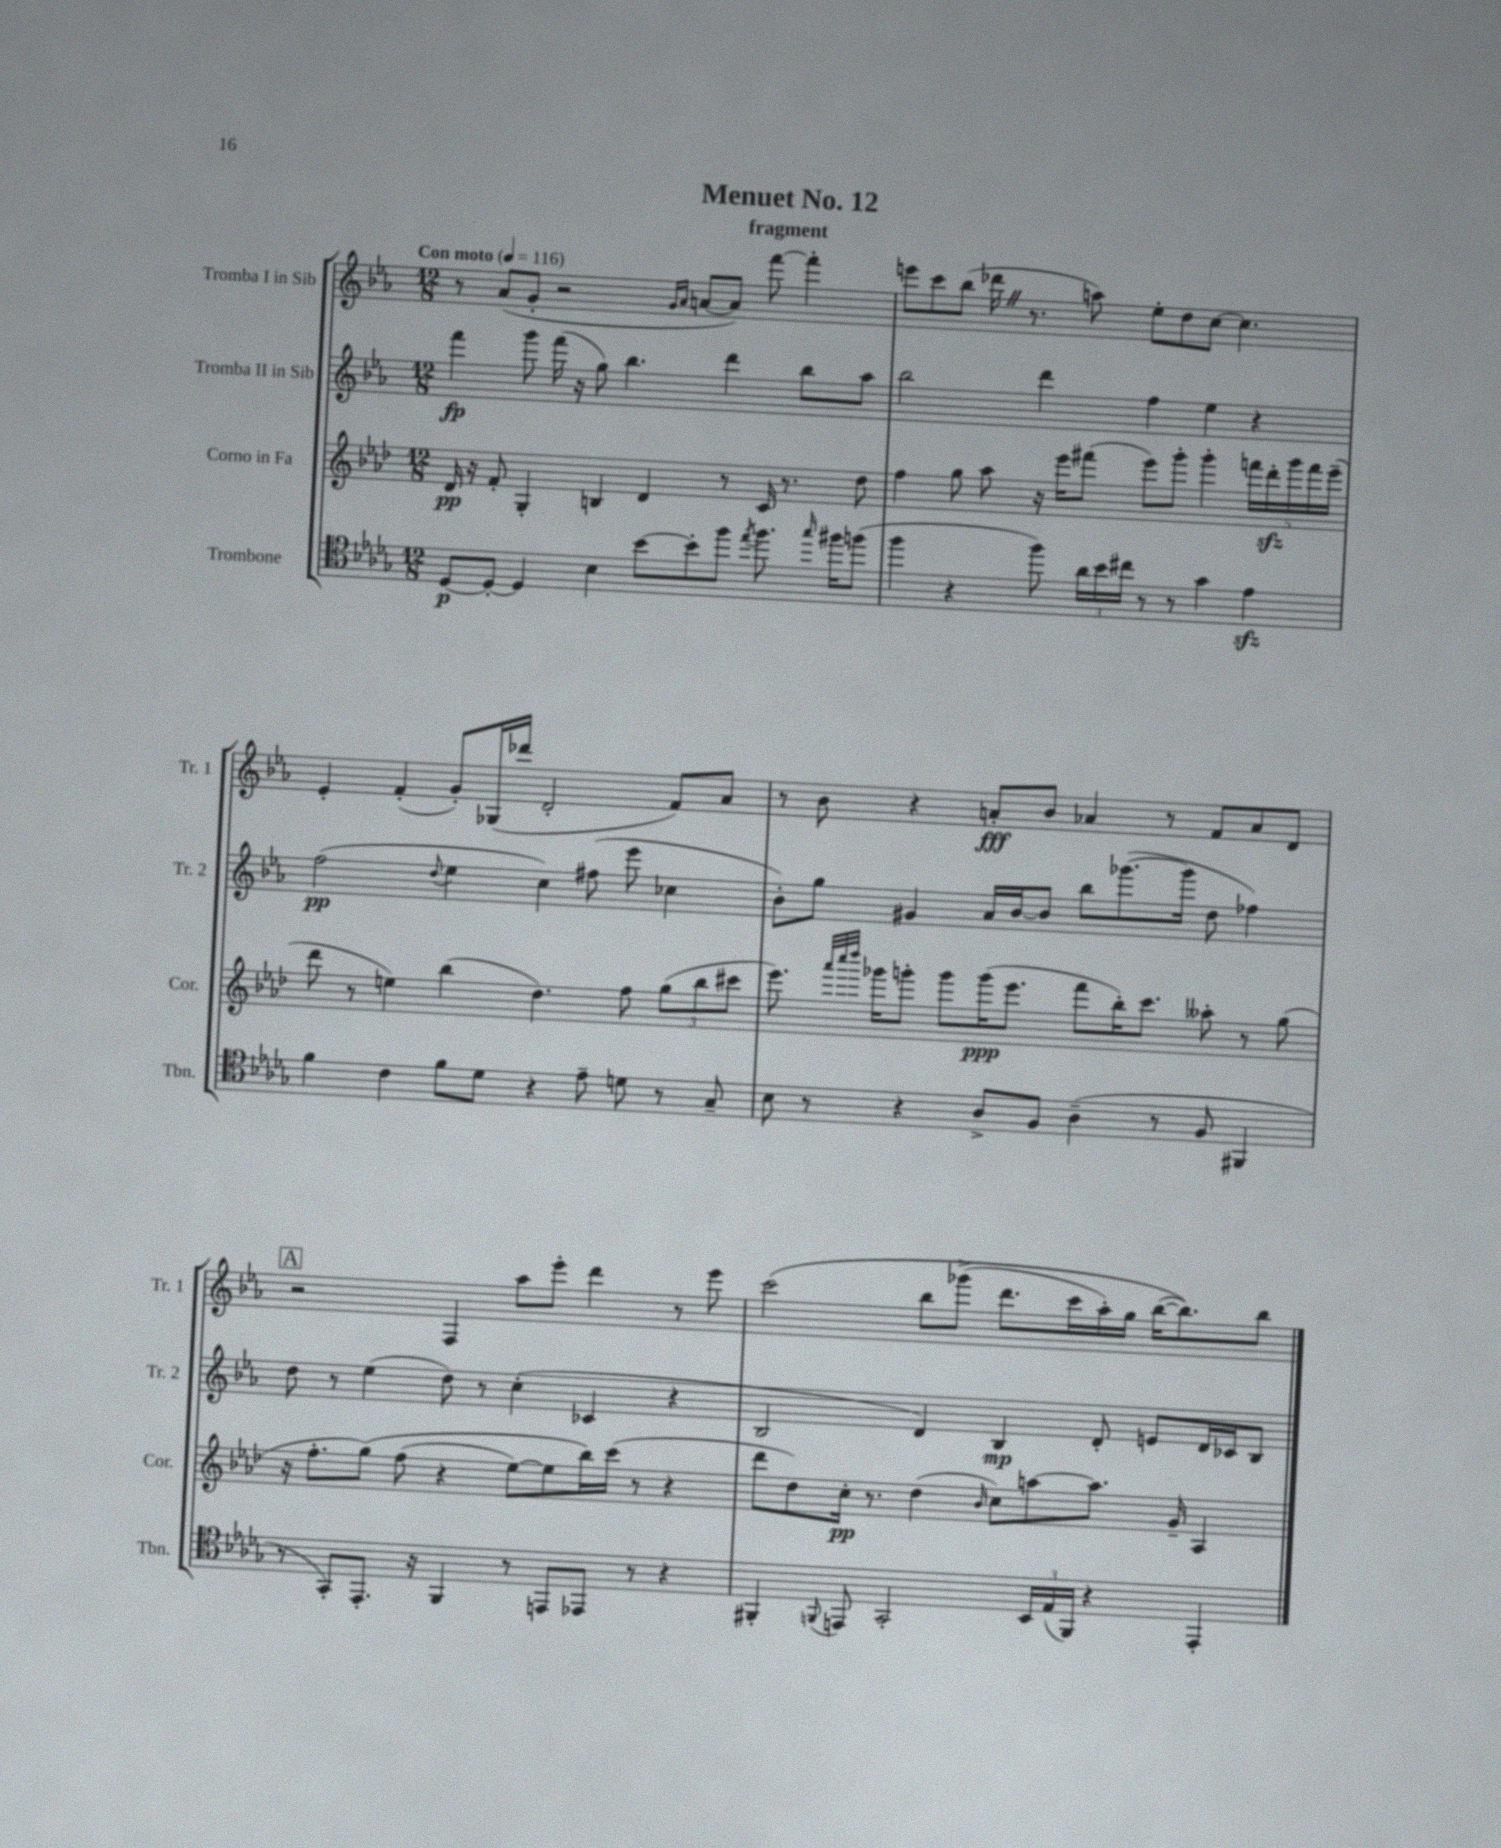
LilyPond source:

\header { title = "Menuet No. 12" subtitle = "fragment" }
<<
\new StaffGroup <<
\new Staff = "s0" \with { instrumentName = "Tromba I in Sib" shortInstrumentName = "Tr. 1" } {
    \clef treble \key ees \major \numericTimeSignature \time 12/8 \tempo "Con moto" 4 = 116
    \autoBeamOff r8 aes'8[( g'8]-. r2 \grace { g'16[ aes'16] } a'8[~ a'8]) f'''8~ f'''4-. |
    e'''8[ c'''8 bes''8]( des'''16 \once \override BreathingSign.text = \markup { \musicglyph "scripts.caesura.straight" } \breathe r8. a''8) ees''8[-. d''8 c''8]~ c''4. |
    ees'4-. f'4-.( g'8[-.) ges16( des'''16] d'2-. f'8[) aes'8] |
    r8 bes'8 r4 a'8[-.\fff bes'8] aes'4 r8 f'8[ aes'8 d'8] |
    \mark \markup { \box "A" } r2 f4 aes''8[ ees'''8]-. d'''4 r8 ees'''8 |
    c'''2\( bes''8[ ges'''8]->( d'''8.[ c'''16 aes''16-.) g''16] bes''16[~( bes''8.)\) bes''8] \bar "|." |
}
\new Staff = "s1" \with { instrumentName = "Tromba II in Sib" shortInstrumentName = "Tr. 2" } {
    \clef treble \key ees \major \numericTimeSignature \time 12/8
    \autoBeamOff f'''4\fp g'''8 f'''16( r16 g''8) bes''4. d'''4 bes''8[ aes''8] |
    bes''2 d'''4 f''4 ees''4 r4 |
    f''2\pp( \appoggiatura { d''8 } ees''4 c''4) fis''8( ees'''8 ces''4 |
    bes'8[-.) g''8] gis'4 aes'16[ bes'16~ bes'8] bes''8[ ges'''8.~( ges'''16] d''8 fes''4) |
    \mark \markup { \box "A" } d''8 r8 ees''4( d''8) r8 c''4-.( ces'4 r4 |
    bes2 d'4) bes4\mp d'8-. e'8[ d'16 ces'16 bes8] \bar "|." |
}
\new Staff = "s2" \with { instrumentName = "Corno in Fa" shortInstrumentName = "Cor." } {
    \clef treble \key aes \major \numericTimeSignature \time 12/8
    \autoBeamOff des'16\pp r16 f'8-. g4-. b4 des'4 r8 c'16 r8. des''8 |
    f''4 g''8 aes''8 r16 ees'''16[ fis'''8]( ees'''8[) g'''8]-. g'''4-. \tuplet 5/4 { f'''16[ des'''16-.\sfz g'''16 f'''16 ees'''16]--( } |
    des'''8 r8 e''4) bes''4( des''4.) f''8 \tuplet 3/2 { g''8[( bes''8 cis'''8] } |
    ees'''8.) \grace { aes'''32[ c''''32 des''''32] } ges'''16[ g'''8]-. g'''8[ g'''16\ppp( ees'''8.] f'''8[ bes''16-.) c'''8.] aeses''8-. r8 g''8( |
    \mark \markup { \box "A" } r16 f''8.[-. g''8])\( f''8( r4 ees''8[~) ees''8 bes''16\) c'''16]( r8 r4 |
    des'''8[ des''8) c''16]-.\pp r8. des''4( \grace { bes'16 } c''8[) a''8~ a''8.] g'16-- aes4 \bar "|." |
}
\new Staff = "s3" \with { instrumentName = "Trombone" shortInstrumentName = "Tbn." } {
    \clef tenor \key des \major \numericTimeSignature \time 12/8
    \autoBeamOff des8[~\p des8]~-. des4 bes4 bes'8[~ bes'8-. f''8] \acciaccatura { ees''8 } f''8. \grace { ges''16 } fis''16[ f''8]( |
    f''4 r4 f''8) \tuplet 3/2 { aes'16[ bes'16 cis''16] } r8 r8 ges'4 ees'4\sfz |
    f'4 c'4 f'8[ des'8] r4 ees'8-- d'8 r8 ges8-- |
    bes8 r8 r4 aes8[-> f8] aes4--( r8 f8 fis,4 |
    \mark \markup { \box "A" } r8 ges,8[-.) ees,8.]-. r16 f,4 r8 e,8[ ees,8] r8 r4 |
    fis,4-. \appoggiatura { f,8 } e,8 ges,2-. \tuplet 3/2 { bes,16[ ees16( f,16]) } r4 e,4-. \bar "|." |
}
>>
>>
\layout { \context { \Score \remove "Bar_number_engraver" } }
